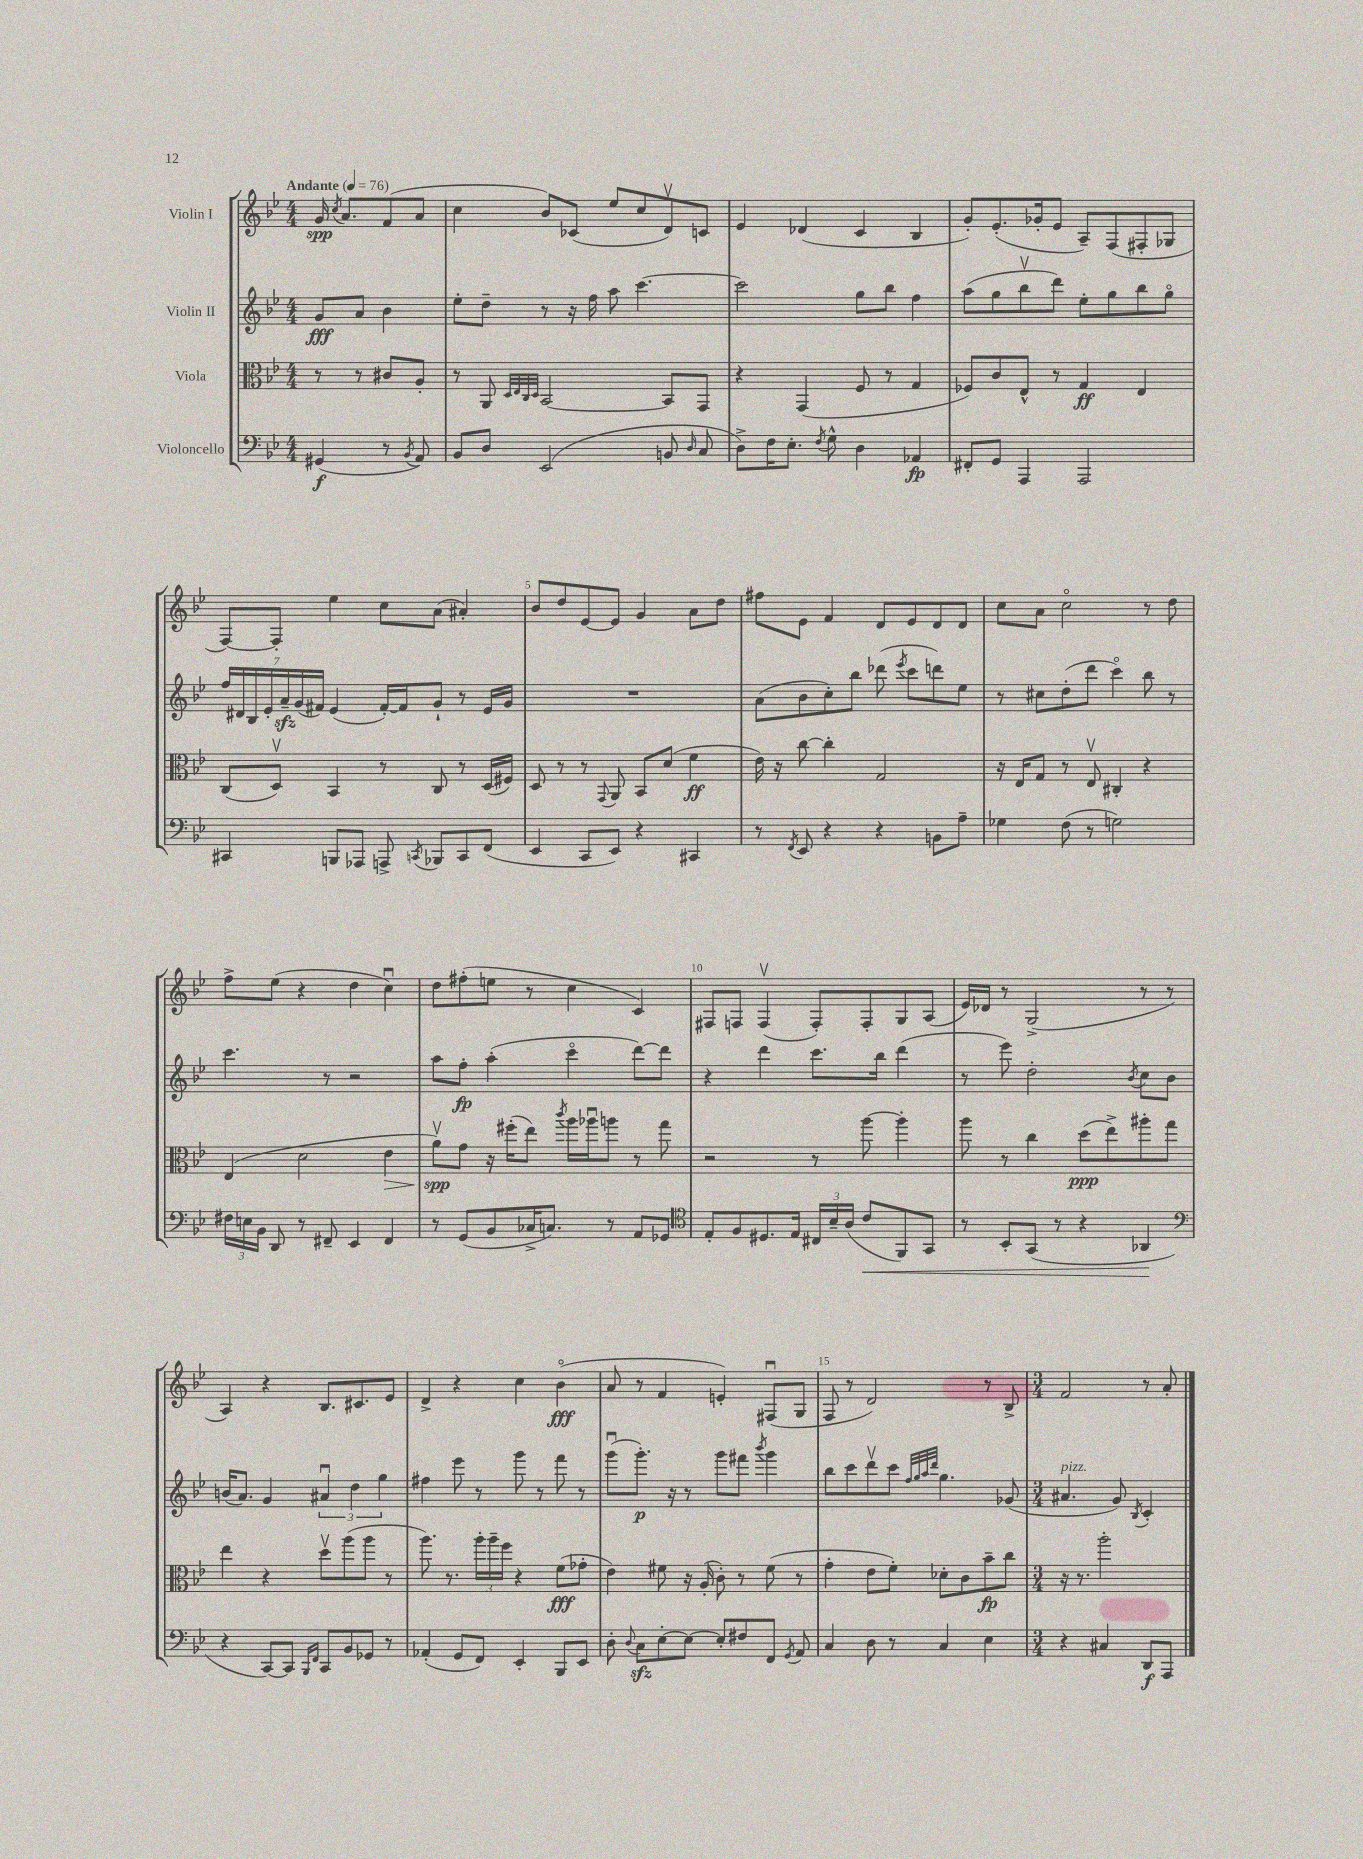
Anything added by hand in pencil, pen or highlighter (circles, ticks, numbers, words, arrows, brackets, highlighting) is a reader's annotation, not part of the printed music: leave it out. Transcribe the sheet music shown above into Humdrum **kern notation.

**kern	**kern	**kern	**kern
*staff4	*staff3	*staff2	*staff1
*clefF4	*clefC3	*clefG2	*clefG2
*k[b-e-]	*k[b-e-]	*k[b-e-]	*k[b-e-]
*M4/4	*M4/4	*M4/4	*M4/4
*MM76	*MM76	*MM76	*MM76
(4GG#	8r	8g	16g
.	.	.	8qcc
.	.	.	8.a
.	8r	8a	.
8r	8c#	4b-	(8f
8qBB-	.	.	.
8AA)	8A'	.	8a
=	=	=	=
8BB-	8r	8ee-'	4cc
8D	8AA	8dd~	.
.	32qqD	.	.
.	32qqE-	.	.
.	32qqC	.	.
.	32qqD	.	.
(2EE-	[2BB-	8r	8b-)
.	.	16r	(8c-
.	.	16ff	.
.	.	8aa	8ee-
.	.	[4.ccc	8cc
8BB	8BB-]	.	8dv)
16qqD	.	.	.
8C	8GG	.	8c
=	=	=	=
8D^)	4r	2ccc]	4e-
16F	.	.	.
8.E-'	.	.	.
.	(4GG	.	(4d-
8qF	.	.	.
8G^^	.	.	.
4D	8F	8gg	4c
.	8r	8bb-	.
4AA-	4G	4ff	4B-
=	=	=	=
8FF#'	8F-)	(8aa	8g')
8GG	8c	8gg	(8.e-'
4AAA	8E-^^	8bb-v	.
.	.	.	16g-'
.	8r	8ddd)	8e-
2AAA	4G	8ee-'	8A~)
.	.	8gg	(8F
.	4E-	8bb-	8F#'
.	.	8ggo	8G-
=	=	=	=
4CC#	(8C	28ff	[8F)
.	.	28d#	.
.	.	28B-	.
.	.	28e-'	.
.	8Dv)	.	8F']
.	.	28a~	.
.	.	(28g	.
.	.	28f#)	.
8BBB	4BB-	(4e-	4ee-
8AAA-	.	.	.
8AAA^	8r	[16f#')	8cc
.	.	16f#]	.
8qCC	.	.	.
8BBB-	8C	8g`	(8a
8CC	8r	8r	4a#')
(8FF	(16D	16e-	.
.	16F#)	16g	.
=	=	=	=
4EE-	8D	1r	8b-
.	8r	.	8dd
8CC	8r	.	[8e-
.	8qqGG	.	.
8EE-)	8AA	.	8e-]
4r	8BB-	.	4g
.	(8d	.	.
4CC#	4f	.	8a
.	.	.	8dd
=	=	=	=
8r	16e-)	(8a	8ff#
.	16r	.	.
8qFF	.	.	.
8EE-	[8cc	8b-	8e-
4r	4cc']	8cc')	4f
.	.	8bb-	.
4r	2G	(8ddd-	8d
.	.	8qeee-	.
.	.	8ccc	8e-
8BB	.	8ddd)	8d
8A~	.	8ee-	8d
=	=	=	=
4G-	16r	8r	8cc
.	16E-	.	.
.	8G	8cc#	8a
(8F	8r	(8dd'	2cco
8r	8E-v	8ddd	.
2G)	4C#'	4ccco)	.
.	4r	8bb-	8r
.	.	8r	8dd
=	=	=	=
24F#	(4E-	4.ccc	8ff^
24E	.	.	.
24BB-	.	.	.
8DD	.	.	(8ee-
8r	2d	.	4r
8FF#~	.	8r	.
4EE-	.	2r	4dd
4FF#	4e-	.	4ccu)
=	=	=	=
8r	8av)	8aa	8dd
(8GG	8g	8ff'	(8ff#'
8BB-	16r	(4aa'	8ee
.	(16ff#'	.	.
16C-^	8ee-)	.	8r
8.C)	.	.	.
.	8qccc	.	.
.	16aa	4ccco	4cc
.	16aa-u	.	.
8r	8aa	.	.
8AA	8r	[8ddd)	4c)
8GG-	8gg	8ddd]	.
=	=	=	=
*clefC4	*	*	*
8E-'	2r	4r	8F#
8F	.	.	8F
8.D#	.	4ddd	(4Fv
16E-	.	.	.
24C#	8r	8.ccc	8F')
24B-~	.	.	.
(24A	.	.	.
8c	[8aa	.	8F'
.	.	16bb-	.
8FF)	4aa']	(4ddd	8G
8GG	.	.	(8A
=	=	=	=
8r	8aa	8r	16e-)
.	.	.	16d-
8BB-'	8r	8eee-)	8r
(8GG	4cc	2dd'	(2G^
8r	.	.	.
4r	(8dd	.	.
.	8ee-^)	.	.
.	.	8qb-	.
4AA-	8aa#'	8cc	8r
.	8gg	8b-	8r
=	=	=	=
*clefF4	*	*	*
4r	4ee-	(16b	4A)
.	.	8.a)	.
[8CC)	4r	4g	4r
8CC]	.	.	.
16qqBBB-	.	.	.
16qqFF	.	.	.
8CC	8ddv	6a#u	8.B-
8BB-	(8aa	.	.
.	.	6dd	.
.	.	.	8.c#
8GG-	8aa	.	.
.	.	6gg	.
8r	8r	.	8e-
=	=	=	=
(4AA-'	8.aa)	4ff#	4d^
.	8.r	.	.
8GG	.	8eee-	4r
8FF)	24aa'	8r	.
.	24aa~	.	.
.	24ff	.	.
4EE-'	4r	8ggg	4cc
.	.	8r	.
8BBB-	(8f	8fff	(4b-o
8EE-	8g-'	8r	.
=	=	=	=
8D'	4e-)	(8gggu	8a
8qqD	.	.	.
8C	.	8.ggg')	8r
[8E-'	8f#	.	4f
.	.	16r	.
8E-_	16r	8r	.
.	(16A'	.	.
8E-']	8c')	8ggg	4e')
8F#	8r	8fff#	.
.	.	8qbbb-	.
8FF	(8f#	4ggg	(8F#u
8qGG	.	.	.
8AA	8r	.	8G
=	=	=	=
4C	4g'	8bb-	8F
.	.	8ccc	8r
8D	8e-	8dddv	2d)
8r	8f')	8ccc	.
.	.	32qqff	.
.	.	32qqgg	.
.	.	32qqaa	.
.	.	32qqddd	.
4C	8d-'	4.gg	.
.	8c	.	.
4E-	8b-~	.	8r
.	8cc	(8g-	8B-^
=	=	=	=
*M3/4	*M3/4	*M3/4	*M3/4
4r	16r	4.a#	2f
.	8.r	.	.
4C#	2aa'	.	.
.	.	8g)	.
.	.	8qB-	.
8DD	.	4c'	8r
8AAA	.	.	8a'
==	==	==	==
*-	*-	*-	*-
